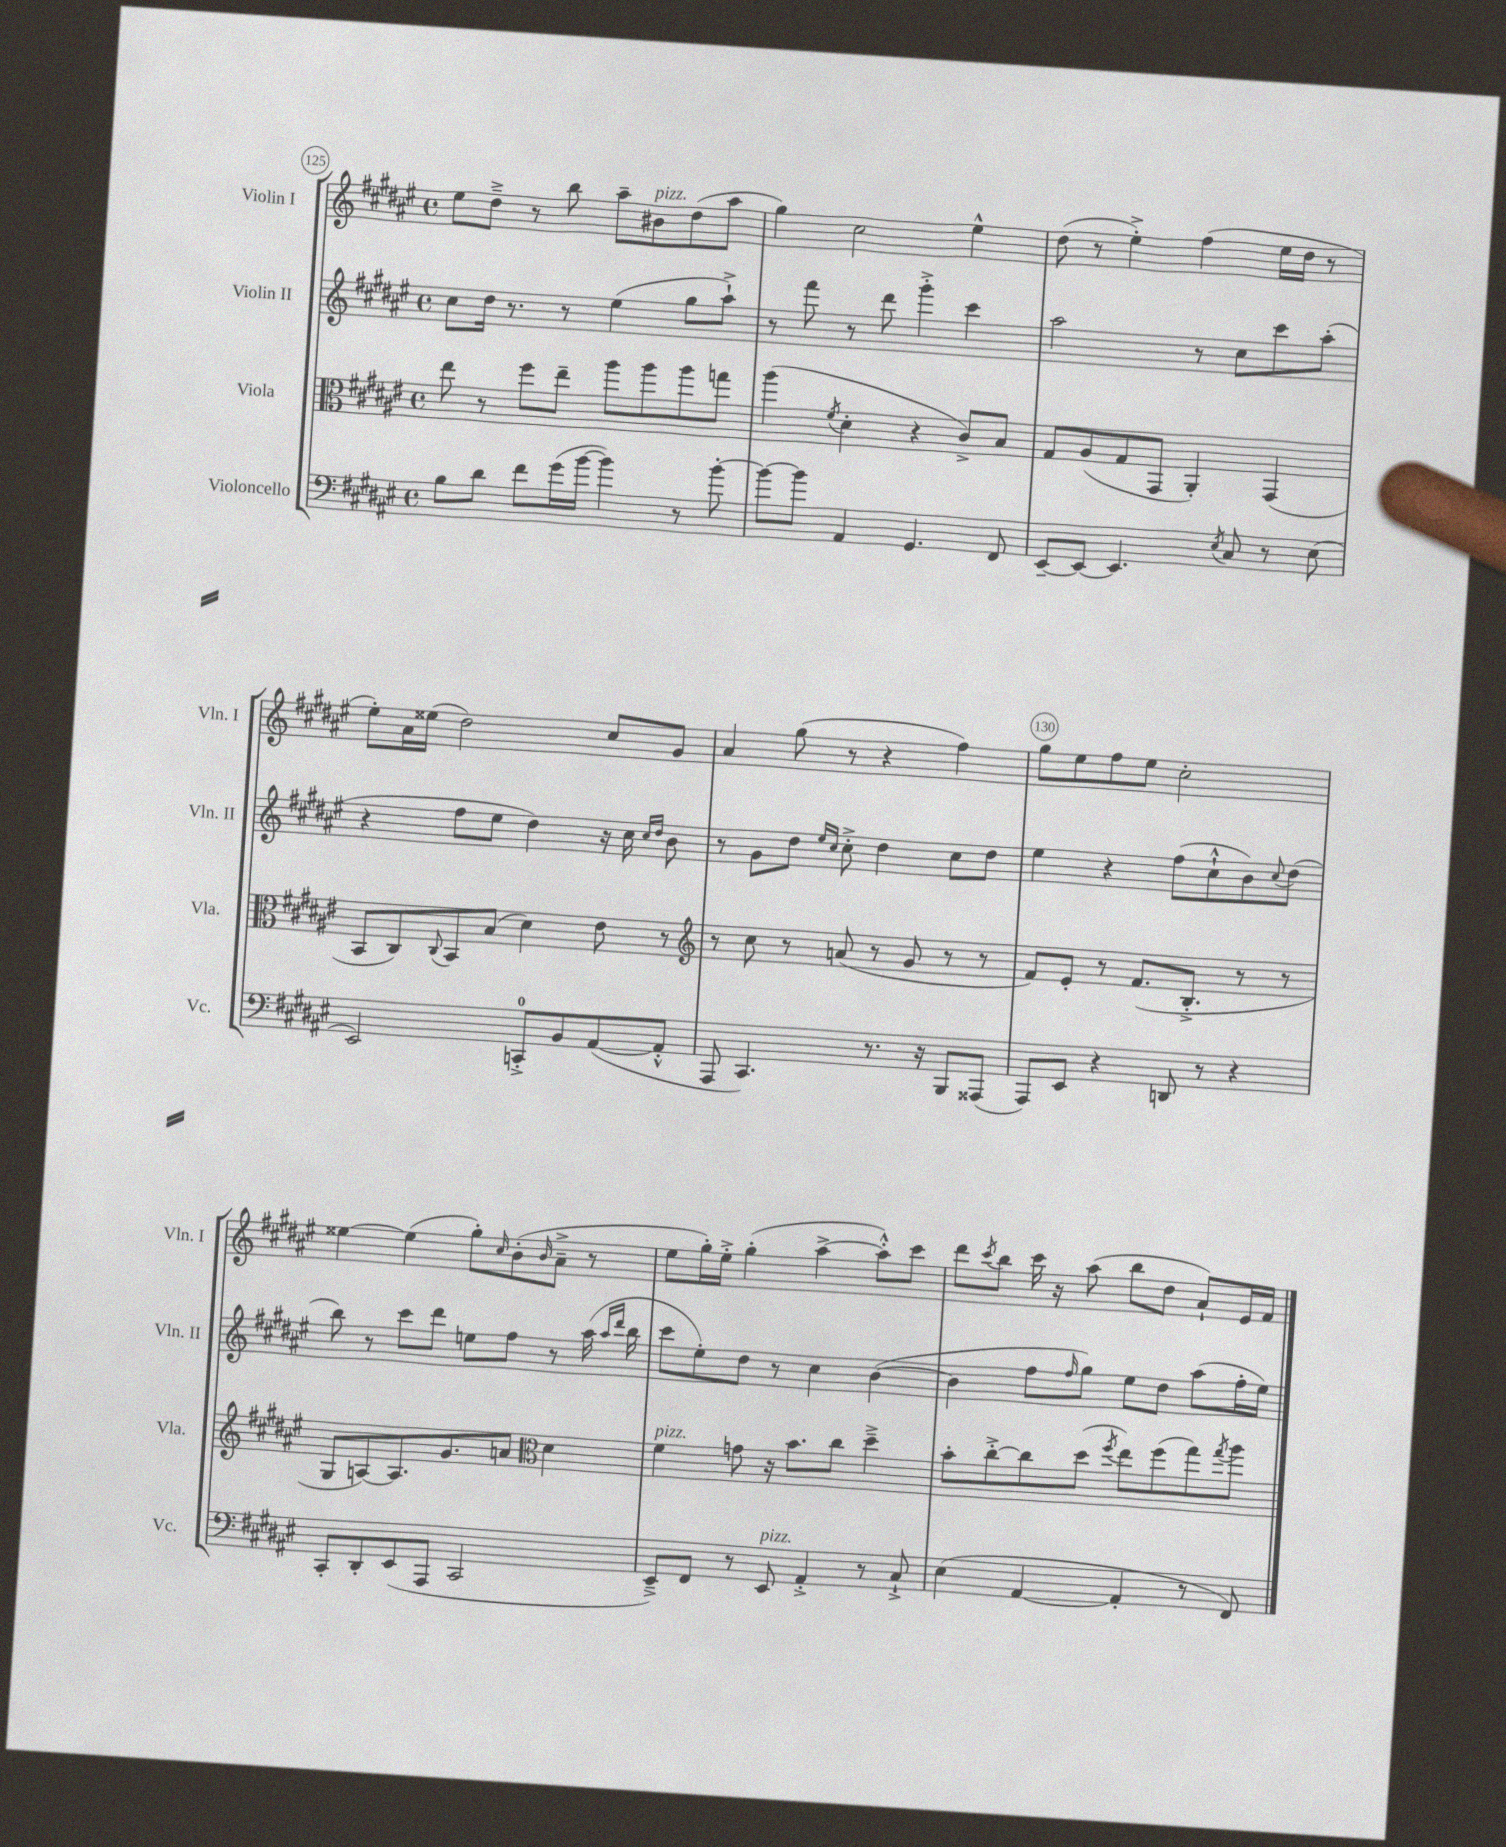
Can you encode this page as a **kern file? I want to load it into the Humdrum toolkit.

**kern	**kern	**kern	**kern
*part4	*part3	*part2	*part1
*staff4	*staff3	*staff2	*staff1
*I"Violoncello	*I"Viola	*I"Violin II	*I"Violin I
*I'Vc.	*I'Vla.	*I'Vln. II	*I'Vln. I
*clefF4	*clefC3	*clefG2	*clefG2
*k[f#c#g#d#a#e#]	*k[f#c#g#d#a#e#]	*k[f#c#g#d#a#e#]	*k[f#c#g#d#a#e#]
*M4/4	*M4/4	*M4/4	*M4/4
*met(c)	*met(c)	*met(c)	*met(c)
=125	=125	=125	=125
8B\L	8ee#\	8cc#\L	8ee#\L
8d#\J	8r	16dd#\Jk	8dd#~^\J
.	.	8.r	.
8f#\L	8ff#\L	.	8r
(16g#\L	8ee#~\J	8r	8bb\
[16b\JJ	.	.	.
4b\])	8aa#\L	(4ee#\	8aa#~\L
!	!	!	!LO:TX:a:i:t=pizz.
.	8aa#\	.	8b#X\
8r	8aa#\	8gg#\L	(8dd#\
[8b'\	8ggn\J	8aa#`^\J)	8aa#\J
=126	=126	=126	=126
8b\L_	(4aa#\	8r	4gg#\)
8b\J]	.	8fff#\	.
.	8qf#/	.	.
4AA#/	4d#'\	8r	2cc#\
.	.	8ddd#\	.
4.GG#/	4r	4ggg#'^\	.
.	8c#^/L)	4ccc#\	4ee#^^\
8FF#/	8B/J	.	.
=127	=127	=127	=127
[8EE#~/L	8G#/L	2aa#\	(8dd#\
8EE#/J_	(8A#/	.	8r
4.EE#/]	8G#/	.	4ee#'^\)
.	8GG#/J	.	.
.	4AA#'/)	8r	(4ff#\
8qE#/	.	.	.
8C#/	.	8cc#\L	.
8r	(4GG#/	8ccc#\	16ee#\LL
.	.	.	16dd#\JJ
(8E#\	.	(8aa#'\J	8r
!!LO:LB:g=z
=128	=128	=128	=128
2EE#/)	8BB/L	4r	8ee#'\L)
.	8C#/)	.	16a#\L
.	.	.	(16ee##X\JJ
.	8qqC#/	.	.
.	8BB/	8ff#\L	2dd#\)
.	(8B/J	8ee#\J	.
8CCn'^/L	4d#\)	4dd#\)	.
8BB/	.	.	.
([8AA#/	8e#\	16r	8cc#/L
.	.	16cc#\	.
.	.	16qqcc#/LL	.
.	.	16qqdd#/JJ	.
8AA#'^^/J]	8r	8b\	8g#/J
=129	=129	=129	=129
*	*clefG2	*	*
8AAA#/	8r	8r	4a#/
4.CC#/)	8cc#\	8g#\L	.
.	8r	8dd#\J	(8gg#\
.	.	16qqee#/LL	.
.	.	16qqcc#/JJ	.
.	(8an/	8cc#'^\	8r
8.r	8r	4dd#\	4r
.	8g#/	.	.
16r	.	.	.
8BBB/L	8r	8cc#\L	4ff#\)
(8AAA##X/J	8r	8dd#\J	.
=130	=130	=130	=130
8AAA#/L)	8f#/L)	4ee#\	8gg#\L
8EE#/J	8e#'/J	.	8ee#\
4r	8r	4r	8ff#\
.	(8.f#/L	.	8ee#\J
8DDn/	.	(8ff#\L	2cc#'\
.	8.B'^/J	.	.
8r	.	8cc#`^^\	.
4r	8r	8b\)	.
.	.	8qqcc#/	.
.	8r	(8dd#\J	.
!!LO:LB:g=z
=131	=131	=131	=131
8CC#'/L	8G#/L	8bb\)	[4ee##X\
8DD#'/	[8An/)	8r	.
(8EE#/	8.A/]	8ccc#\L	(4ee##\]
8AAA#/J	.	8ddd#\J	.
.	8.g#/	.	.
2CC#/	.	8een\L	8gg#'\L)
.	.	.	16qqcc#/
.	8an/J	8ff#\J	(8b'\
*	*clefC3	*	*
.	.	.	16qqb/
.	4d#\	8r	8a#~^\J
.	.	(16aa#\	8r
.	.	16qqaa#/LL	.
.	.	16qqddd#/JJ	.
.	.	16bb\	.
=132	=132	=132	=132
!	!LO:TX:a:i:t=pizz.	!	!
8EE#~^/L)	4f#\	8ccc#\L	8ee#\L
8FF#/J	.	8ee#'\)	16gg#'\L)
.	.	.	16ee#'^\JJ
8r	8gn\	8dd#\J	(4gg#'\
!LO:TX:a:i:t=pizz.	!	!	!
8EE#/	16r	8r	.
.	8.b\L	.	.
4AA#'^/	.	4cc#\	[4aa#^\
.	8cc#\J	.	.
8r	4dd#~^\	([4b\	8aa#'^^\L])
8C#`^/	.	.	8ccc#\J
=133	=133	=133	=133
(4E#\	8b'\L	4b\]	8ddd#\L
.	.	.	8qccc#/
.	[8cc#'^\	.	8bb\J
[4AA#/	8cc#\]	8ff#\L	16ccc#\
.	.	.	16r
.	.	16qqff#/	.
.	(8dd#\J	8gg#\J)	(8aa#\
.	8qff#/	.	.
4AA#'/]	8ee#\L)	8ee#\L	8bb\L
.	(8ff#\	8dd#\J	8dd#\J
8r	8gg#\)	(8aa#\L	8a#`/L)
.	8qgg#/	.	.
8FF#/)	8aa#\J	16ff#'\L	16e#/L
.	.	16ee#\JJ)	16f#/JJ
==	==	==	==
*-	*-	*-	*-
